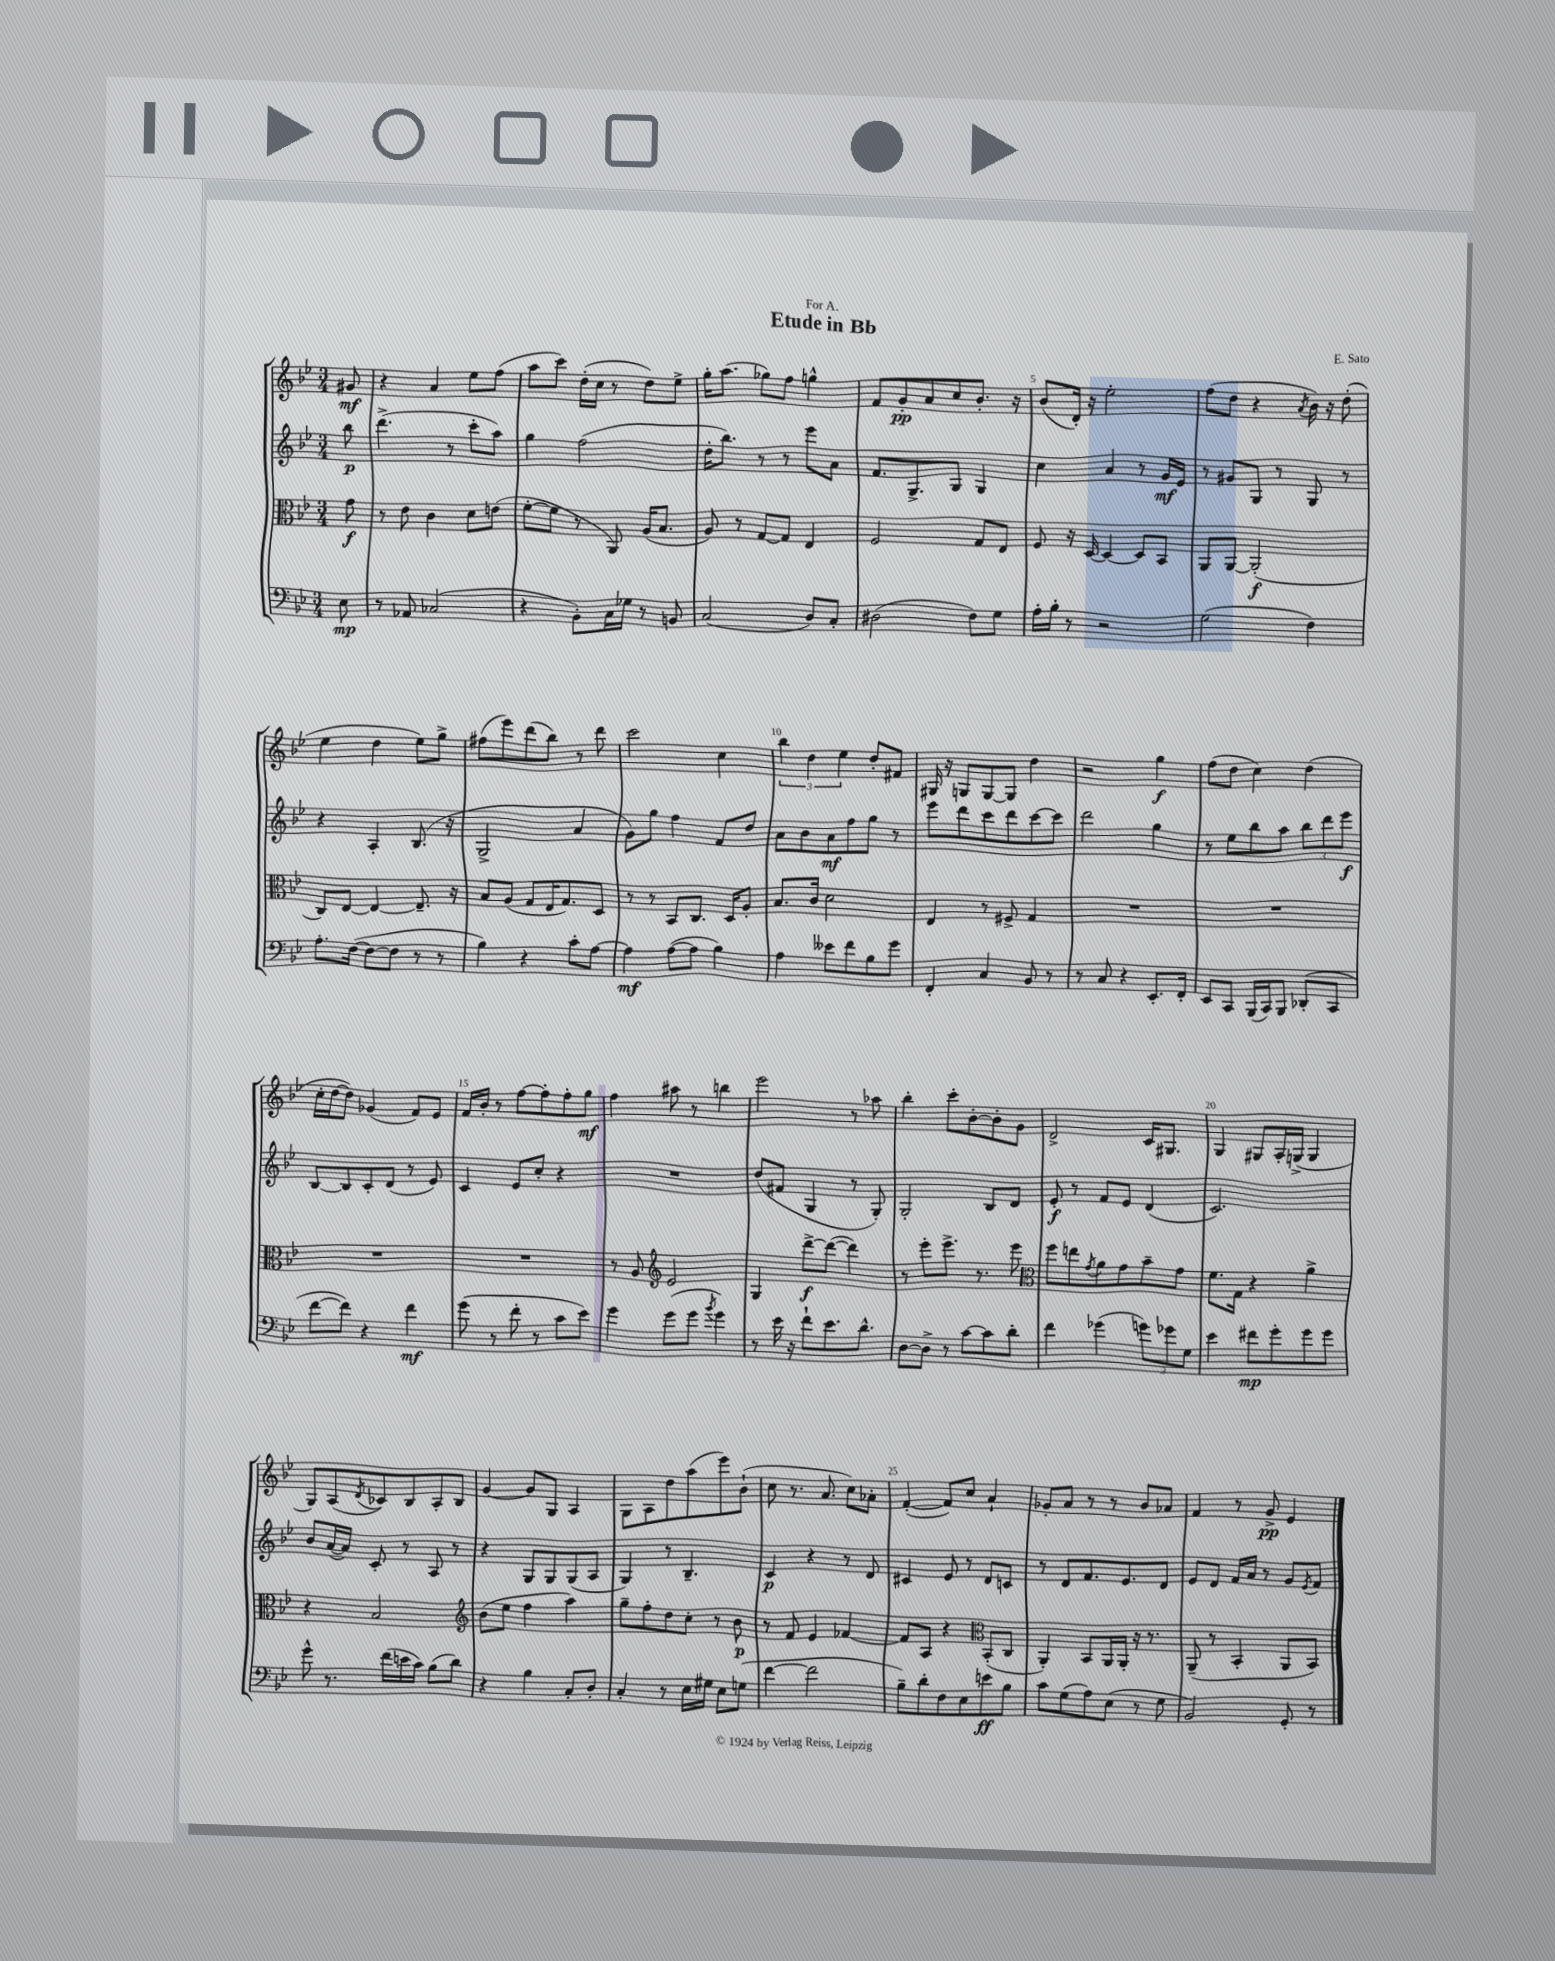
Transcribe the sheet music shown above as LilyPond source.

\header { title = "Etude in Bb" composer = "E. Sato" dedication = "For A." }
<<
\new StaffGroup <<
\new Staff = "s0" {
    \clef treble \key bes \major \numericTimeSignature \time 3/4 \partial 8
    gis'8\mf |
    r4 a'4 ees''8 f''8( |
    a''8 c'''8) d''16-.( c''16 r8 d''8) ees''8-> |
    g''16-. a''8.( ges''8) f''8 g''4-^ |
    f'8 g'8-.\pp a'8 c''8 bes'8.-. r16 |
    bes'8( d'16-.) r16 ees''2-. |
    f''8( d''8 r4 \acciaccatura { a'8 } bes'16) r16 d''8-.( |
    ees''4 d''4 ees''8) g''8-> |
    fis''8( ees'''8) d'''8( bes''8) r8 d'''8 |
    c'''2 c''4 |
    \tuplet 3/2 { bes''4 d''4 ees''4 } d''8-. fis'8 |
    gis16 r16 g8 g8~ g8 d''4 |
    r2 g''4\f |
    f''8( d''8 c''4) d''4( |
    c''16-. d''16~ d''8) ges'4( f'8) ees'8 |
    f'16 bes'16-. r8 f''8~ f''8-. f''8-. g''8\mf |
    f''4 ais''8 r8 b''4 |
    ees'''2 r8 aes''8 |
    bes''4-. c'''8-. bes'8~-. bes'8-. g'8 |
    d'2-> c'16 gis8. |
    g4 gis8 a16-. g16->( g4 |
    g8) a8( \acciaccatura { d'8 } ces'8) bes8 a8-. bes8 |
    g'4~ g'8 g8 a4 |
    g8 a8 d''8 a''8( ees'''8) bes'8-!( |
    c''8 r8. a'8. c''8) aes'8-. |
    f'4~-.( f'8) c''8 a'4-! |
    ges'8-. a'8 r8 r8 bes'8 aes'8 |
    f'4 r8 g'8->\pp ees'4 \bar "|." |
}
\new Staff = "s1" {
    \clef treble \key bes \major \numericTimeSignature \time 3/4 \partial 8
    bes''8\p |
    d'''4.->( r8 c'''8-. a''8) |
    g''4 f''2( |
    d''16-. bes''8.) r8 r8 ees'''8 a'8 |
    f'8. g8.-> g8 g4 |
    c''4 a'4 r8 g'16\mf ees'16 |
    r8 gis'8 g8 r8 g8 r8 |
    r4 a4-. bes8.( r16 |
    g2-> a'4 |
    g'8) g''8 f''4 f'8 d''8 |
    a'8 bes'8 a'8\mf f''8 g''8 r8 |
    ees'''8 d'''8 c'''8 d'''8 c'''8~ c'''8 |
    d'''2 g''4 |
    r8 ees''8 bes''8 a''8 \tuplet 3/2 { bes''8 d'''8 ees'''8\f } |
    bes8~ bes8 c'8-. d'8( r8 ees'8) |
    c'4 ees'8 c''8-. r4 |
    R2. |
    d''8( fis'8 g4 r8 g8-.) |
    g2-. bes8 d'8 |
    ees'8-.\f r8 f'8 ees'8 d'4( |
    c'2.) |
    bes'8 a'16~( a'16) c'8-. r8 a8 r8 |
    r4 g8 g8 g8( a8 |
    g4) r8 bes4.-- |
    c'4\p r4 r8 d'8 |
    cis'4 ees'8 r8 d'8 c'8 |
    r8 d'8 f'8. ees'8. d'8 |
    ees'8 d'8 f'16 a'16 r8 g'8 \acciaccatura { ees'8 } f'8 \bar "|." |
}
\new Staff = "s2" {
    \clef alto \key bes \major \numericTimeSignature \time 3/4 \partial 8
    g'8\f |
    r8 ees'8 c'4 d'8 e'8( |
    f'8~-. f'8 r8 a,8) a16( bes8. |
    a8) r8 g8~ g8 ees4 |
    f2 g8 ees8 |
    f8 r16 d16~ d4~ d8 bes,8 |
    a,8 a,8~ a,2-.\f( |
    c8) ees8~ ees4~ ees8.-- r16 |
    bes8 a8( g8 ees16 g8.) d8 |
    r8 r8 bes,8 c8. d16 a8-. |
    bes8. c'16 d'2 |
    ees4 r8 fis8-> g4 |
    R2. |
    R2. |
    R2. |
    R2. |
    r8 a8 \clef treble ees'2 |
    g4 d'''8~->\f d'''8~( d'''4) |
    r8 ees'''8-. ees'''8.-> r8. ees'''8 |
    \clef alto f''8 e''8 \acciaccatura { g'8 } a'8 g'8 bes'8-- g'8 |
    f'8. g16 r4 a'4-> |
    r4 bes2 |
    \clef treble bes'8( ees''8 f''4 a''4) |
    g''8-- f''8-. d''8 c''8-. r8 bes'8\p |
    r8 f'8 ees'4 fes'4~ |
    fes'8 a8 r4 \clef alto bes,8-.( c8 |
    a,4-.) bes,8 a,16 a,16-. r16 r8. |
    a,8--( r8 bes,4-. a,8 bes,8) \bar "|." |
}
\new Staff = "s3" {
    \clef bass \key bes \major \numericTimeSignature \time 3/4 \partial 8
    ees8\mp |
    r8 aes,8 ces2( |
    r4 bes,8-.) c16 ges16 r8 b,8 |
    c2( d8) c8-. |
    dis2( f8) g8 |
    a16-. bes16-. r8 r2 |
    g2( f4) |
    a8.-. f16~( f8~ f8 r8 r8 |
    bes4) r4 c'8-. a8~ |
    a4\mf a8~( a8 bes4) |
    a4 eeses'8 f'8 bes8 g'8 |
    f,4-. c4 bes,8 r8 |
    r8 c8 r4 ees,8.-. f,16-. |
    ees,8 c,8 bes,,16( c,16) bes,,8 des,8-.( c,8 |
    f'8~ f'8) r4 f'4\mf |
    g'8( r8 f'8-. r8 c'8 ees'8) |
    g'4 g'8( g'8 \acciaccatura { bes'8 } g'4) |
    r8 ees'16 r16 f'8-! ees'8. d'8.-^ |
    d8~ d8-> r8 c'8~ c'8 d'8-. |
    f'4 ges'4( \tuplet 3/2 { g'8) ges'8 g8 } |
    ees'4 fis'8\mp g'8-. g'8 g'8 |
    g'8-^ r8. f'16( e'16 c'16) bes8( d'8) |
    r4 bes4 c8-. d8-. |
    c4-. r8 ees16 gis16 ees8 g8( |
    f'4~ f'2 |
    bes8--) d'8-. f8 ees8 e'8\ff bes8 |
    c'8 g8( a8) ees8( r8 g8 |
    bes,2) g,8-. r8 \bar "|." |
}
>>
>>
\layout { \context { \Score \override BarNumber.break-visibility = ##(#f #t #t) barNumberVisibility = #(every-nth-bar-number-visible 5) } }
